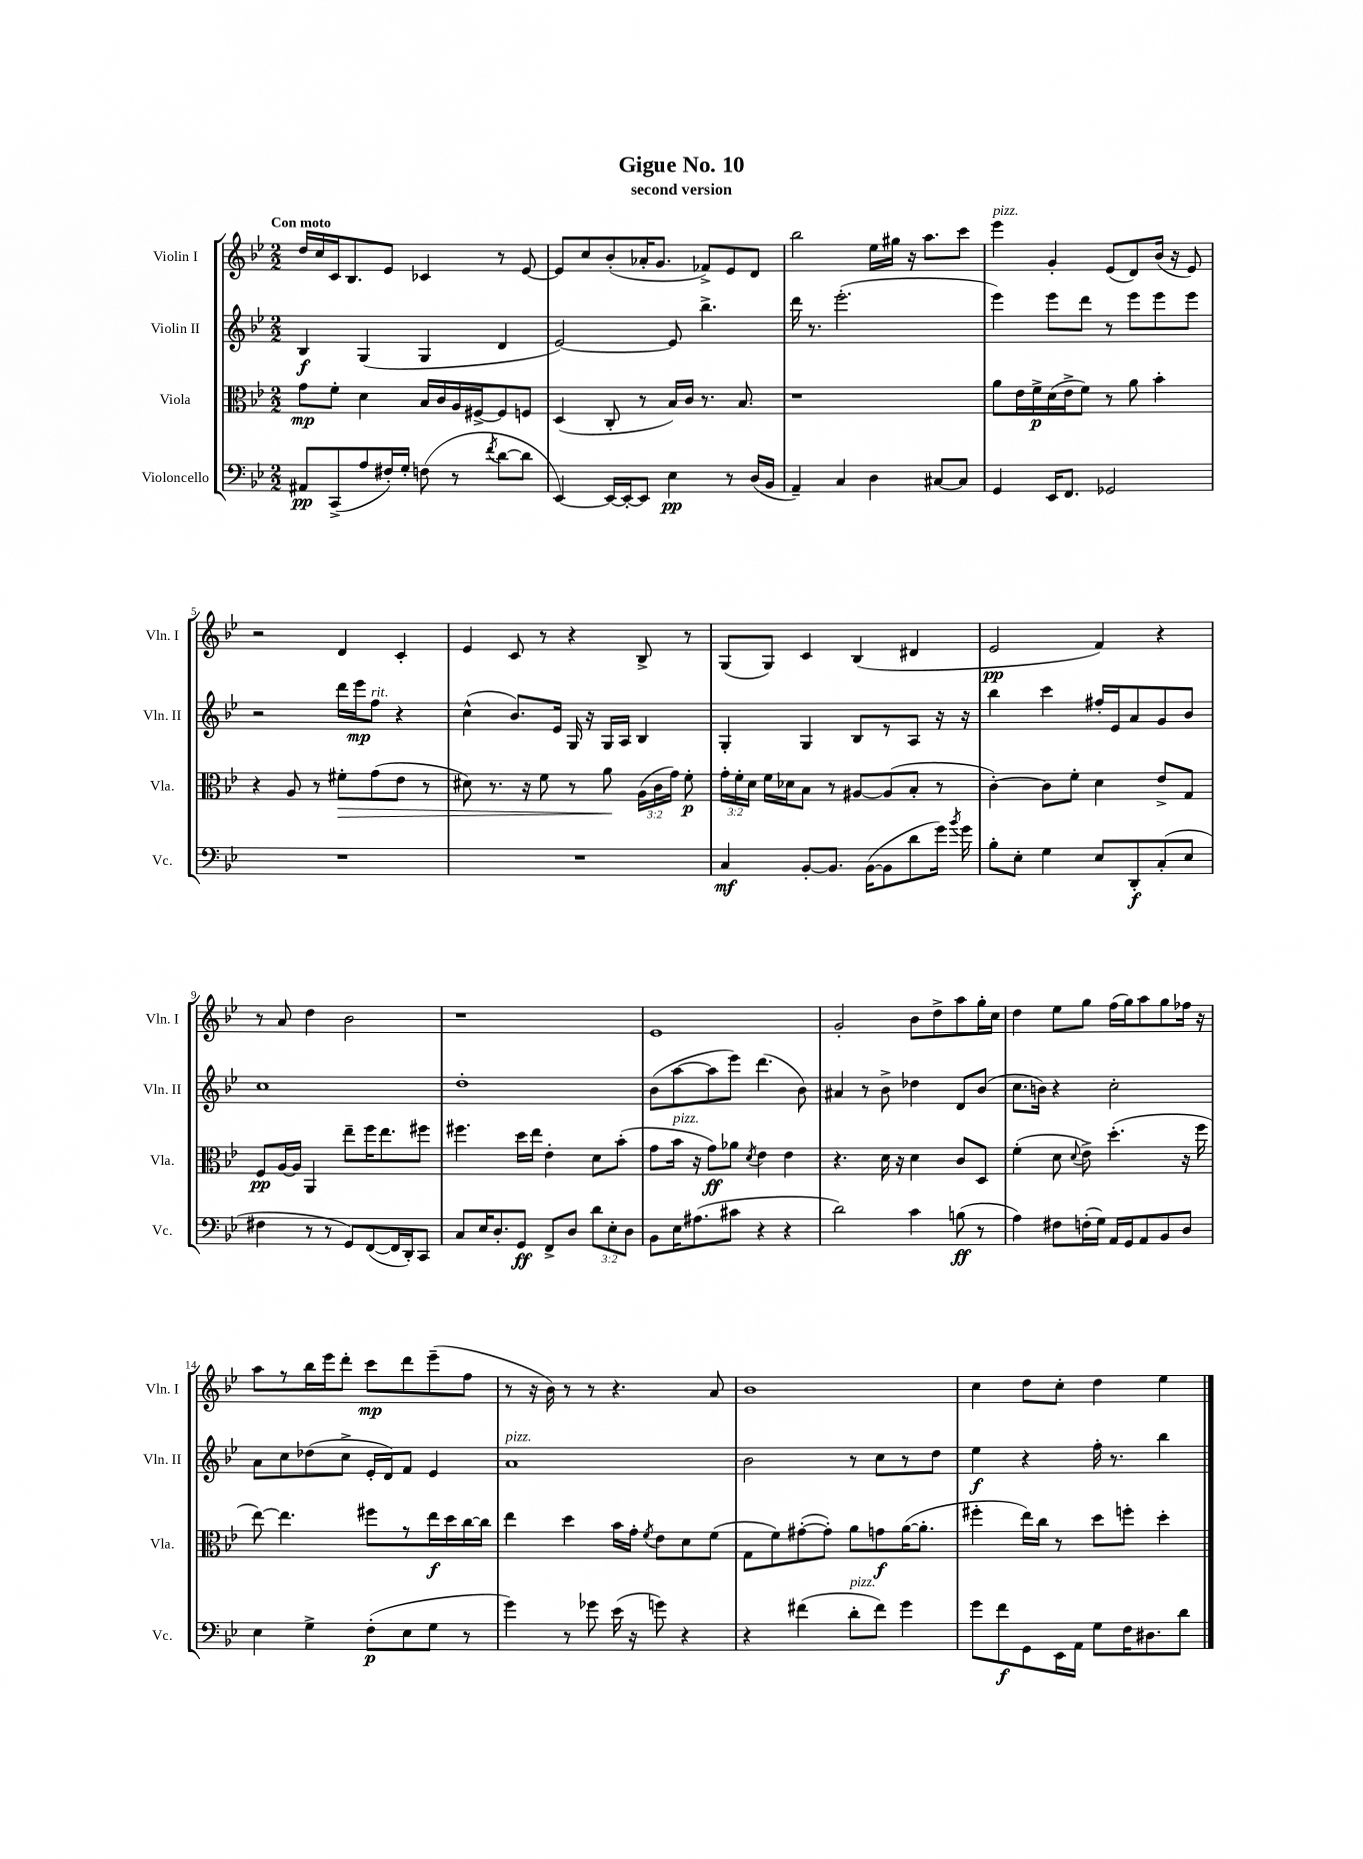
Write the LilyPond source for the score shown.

\header { title = "Gigue No. 10" subtitle = "second version" }
<<
\new StaffGroup <<
\new Staff = "s0" \with { instrumentName = "Violin I" shortInstrumentName = "Vln. I" } {
    \clef treble \key bes \major \numericTimeSignature \time 2/2 \tempo "Con moto"
    \autoBeamOff d''16[ c''16 c'16 bes8. ees'8] ces'4 r8 ees'8~ |
    ees'8[ c''8 bes'8-.( aes'16-. g'8.] fes'8[->) ees'8 d'8] |
    bes''2 ees''16[ gis''16] r16 a''8.[ c'''8] |
    ees'''4^\markup { \italic "pizz." } g'4-. ees'8[( d'8) bes'16]( r16 ees'8) |
    r2 d'4 c'4-. |
    ees'4 c'8 r8 r4 bes8-> r8 |
    g8[( g8]) c'4 bes4( dis'4 |
    ees'2\pp f'4) r4 |
    r8 a'8 d''4 bes'2 |
    r1 |
    ees'1 |
    g'2-. bes'8[ d''8-> a''8 g''16-. c''16] |
    d''4 ees''8[ g''8] f''16[( g''16) a''8 g''8 fes''16] r16 |
    a''8[ r8 bes''16 ees'''16 d'''8]-. c'''8[\mp d'''8 ees'''8--( f''8] |
    r8 r16 bes'16) r8 r8 r4. a'8 |
    bes'1 |
    c''4 d''8[ c''8]-. d''4 ees''4 \bar "|." |
}
\new Staff = "s1" \with { instrumentName = "Violin II" shortInstrumentName = "Vln. II" } {
    \clef treble \key bes \major \numericTimeSignature \time 2/2
    \autoBeamOff bes4\f g4( g4 d'4 |
    ees'2~) ees'8 bes''4.-> |
    d'''16 r8. ees'''2.-.( |
    ees'''4) ees'''8[ d'''8] r8 ees'''8[ ees'''8 ees'''8] |
    r2 d'''16[ ees'''16\mp f''8]^\markup { \italic "rit." } r4 |
    c''4-^( bes'8.[) ees'16] g16 r16 g16[ a16] bes4 |
    g4-. g4 bes8[ r8 a8] r16 r16 |
    bes''4 c'''4 fis''16[-. ees'16 a'8 g'8 bes'8] |
    c''1 |
    d''1-. |
    bes'8[( a''8~ a''8 ees'''8]) d'''4.( bes'8) |
    ais'4 r8 bes'8-> des''4 d'8[ bes'8]( |
    c''8.[ b'16]) r4 c''2-. |
    a'8[ c''8 des''8( c''8]-> ees'16[-. d'16) f'8] ees'4 |
    a'1^\markup { \italic "pizz." } |
    bes'2 r8 c''8[ r8 d''8] |
    ees''4\f r4 f''16-. r8. bes''4 \bar "|." |
}
\new Staff = "s2" \with { instrumentName = "Viola" shortInstrumentName = "Vla." } {
    \clef alto \key bes \major \numericTimeSignature \time 2/2 \override Staff.TupletNumber.text = #tuplet-number::calc-fraction-text
    \autoBeamOff g'8[\mp f'8]-. d'4 bes16[ c'16 a16 fis16~-> fis8 f8] |
    d4( c8-. r8 bes16[) c'16] r8. bes8. |
    r1 |
    a'8[ ees'16 f'16->\p d'16( ees'16-> f'8]) r8 a'8 bes'4-. |
    r4 a8 r8 fis'8[-.\> g'8( ees'8] r8 |
    dis'8) r8. r16 f'8 r8 a'8\! \tuplet 3/2 { a16[( c'16 g'16]) } f'8-.\p |
    \tuplet 3/2 { g'16[-. f'16-. d'16] } f'16[ des'16 bes8] r8 ais8[~ ais8( bes8]-. r8 |
    c'4~-.) c'8[ f'8]-. d'4 ees'8[-> g8] |
    f8[\pp a16~ a16] a,4 ees''8[-- f''16 ees''8. fis''8] |
    fis''4. d''16[ ees''16] ees'4-. d'8[ bes'8]-.( |
    g'8[ bes'16]^\markup { \italic "pizz." } r16 g'8[\ff) aes'8] \acciaccatura { d'8 } ees'4 ees'4 |
    r4. d'16 r16 d'4 c'8[ d8] |
    f'4-.( d'8 \appoggiatura { d'8 } ees'8->) d''4.-.( r16 f''16 |
    ees''8~) ees''4. fis''8[ r8 ees''16\f d''16 c''16~ c''16] |
    ees''4 d''4 bes'16[ g'16]-. \acciaccatura { f'8 } ees'8[ d'8 f'8]( |
    g8[ f'8) gis'8~-.( gis'8]-.) a'8[ g'8\f a'16~( a'8.]-. |
    fis''4-. ees''16[) c''16] r8 d''8[ f''8]-. d''4-. \bar "|." |
}
\new Staff = "s3" \with { instrumentName = "Violoncello" shortInstrumentName = "Vc." } {
    \clef bass \key bes \major \numericTimeSignature \time 2/2 \override Staff.TupletNumber.text = #tuplet-number::calc-fraction-text
    \autoBeamOff ais,8[\pp c,8->( a8 fis16-.) g16]-. f8( r8 \acciaccatura { f'8 } d'8[~ d'8] |
    ees,4~) ees,16[~ ees,16~-. ees,8] ees4\pp r8 d16[( bes,16] |
    a,4--) c4 d4 cis8[~ cis8] |
    g,4 ees,16[ f,8.] ges,2 |
    R1 |
    R1 |
    c4\mf bes,8[~-. bes,8.] bes,16[~( bes,8 d'8 g'16]) \acciaccatura { bes'8 } g'16 |
    bes8[-. ees8]-. g4 ees8[ d,8-.\f c8-.( ees8] |
    fis4 r8 r8 g,8[) f,8~( f,16 d,16-.) c,8] |
    c8[ ees16 d8.-. g,8]\ff f,8[-> d8] \tuplet 3/2 { d'8[ ees8-. d8] } |
    bes,8[ ees16 ais8.( cis'8] r4 r4 |
    d'2) c'4 b8\ff( r8 |
    a4) fis8[ f16-.( g16]) a,16[ g,16 a,8 bes,8 d8] |
    ees4 g4-> f8[-.\p( ees8 g8] r8 |
    g'4) r8 ges'8 ees'16( r16 g'8) r4 |
    r4 fis'4( d'8[-.^\markup { \italic "pizz." } fis'8]) g'4 |
    g'8[ f'8\f g,8 ees,16 a,16] g8[ f16 dis8. d'8] \bar "|." |
}
>>
>>
